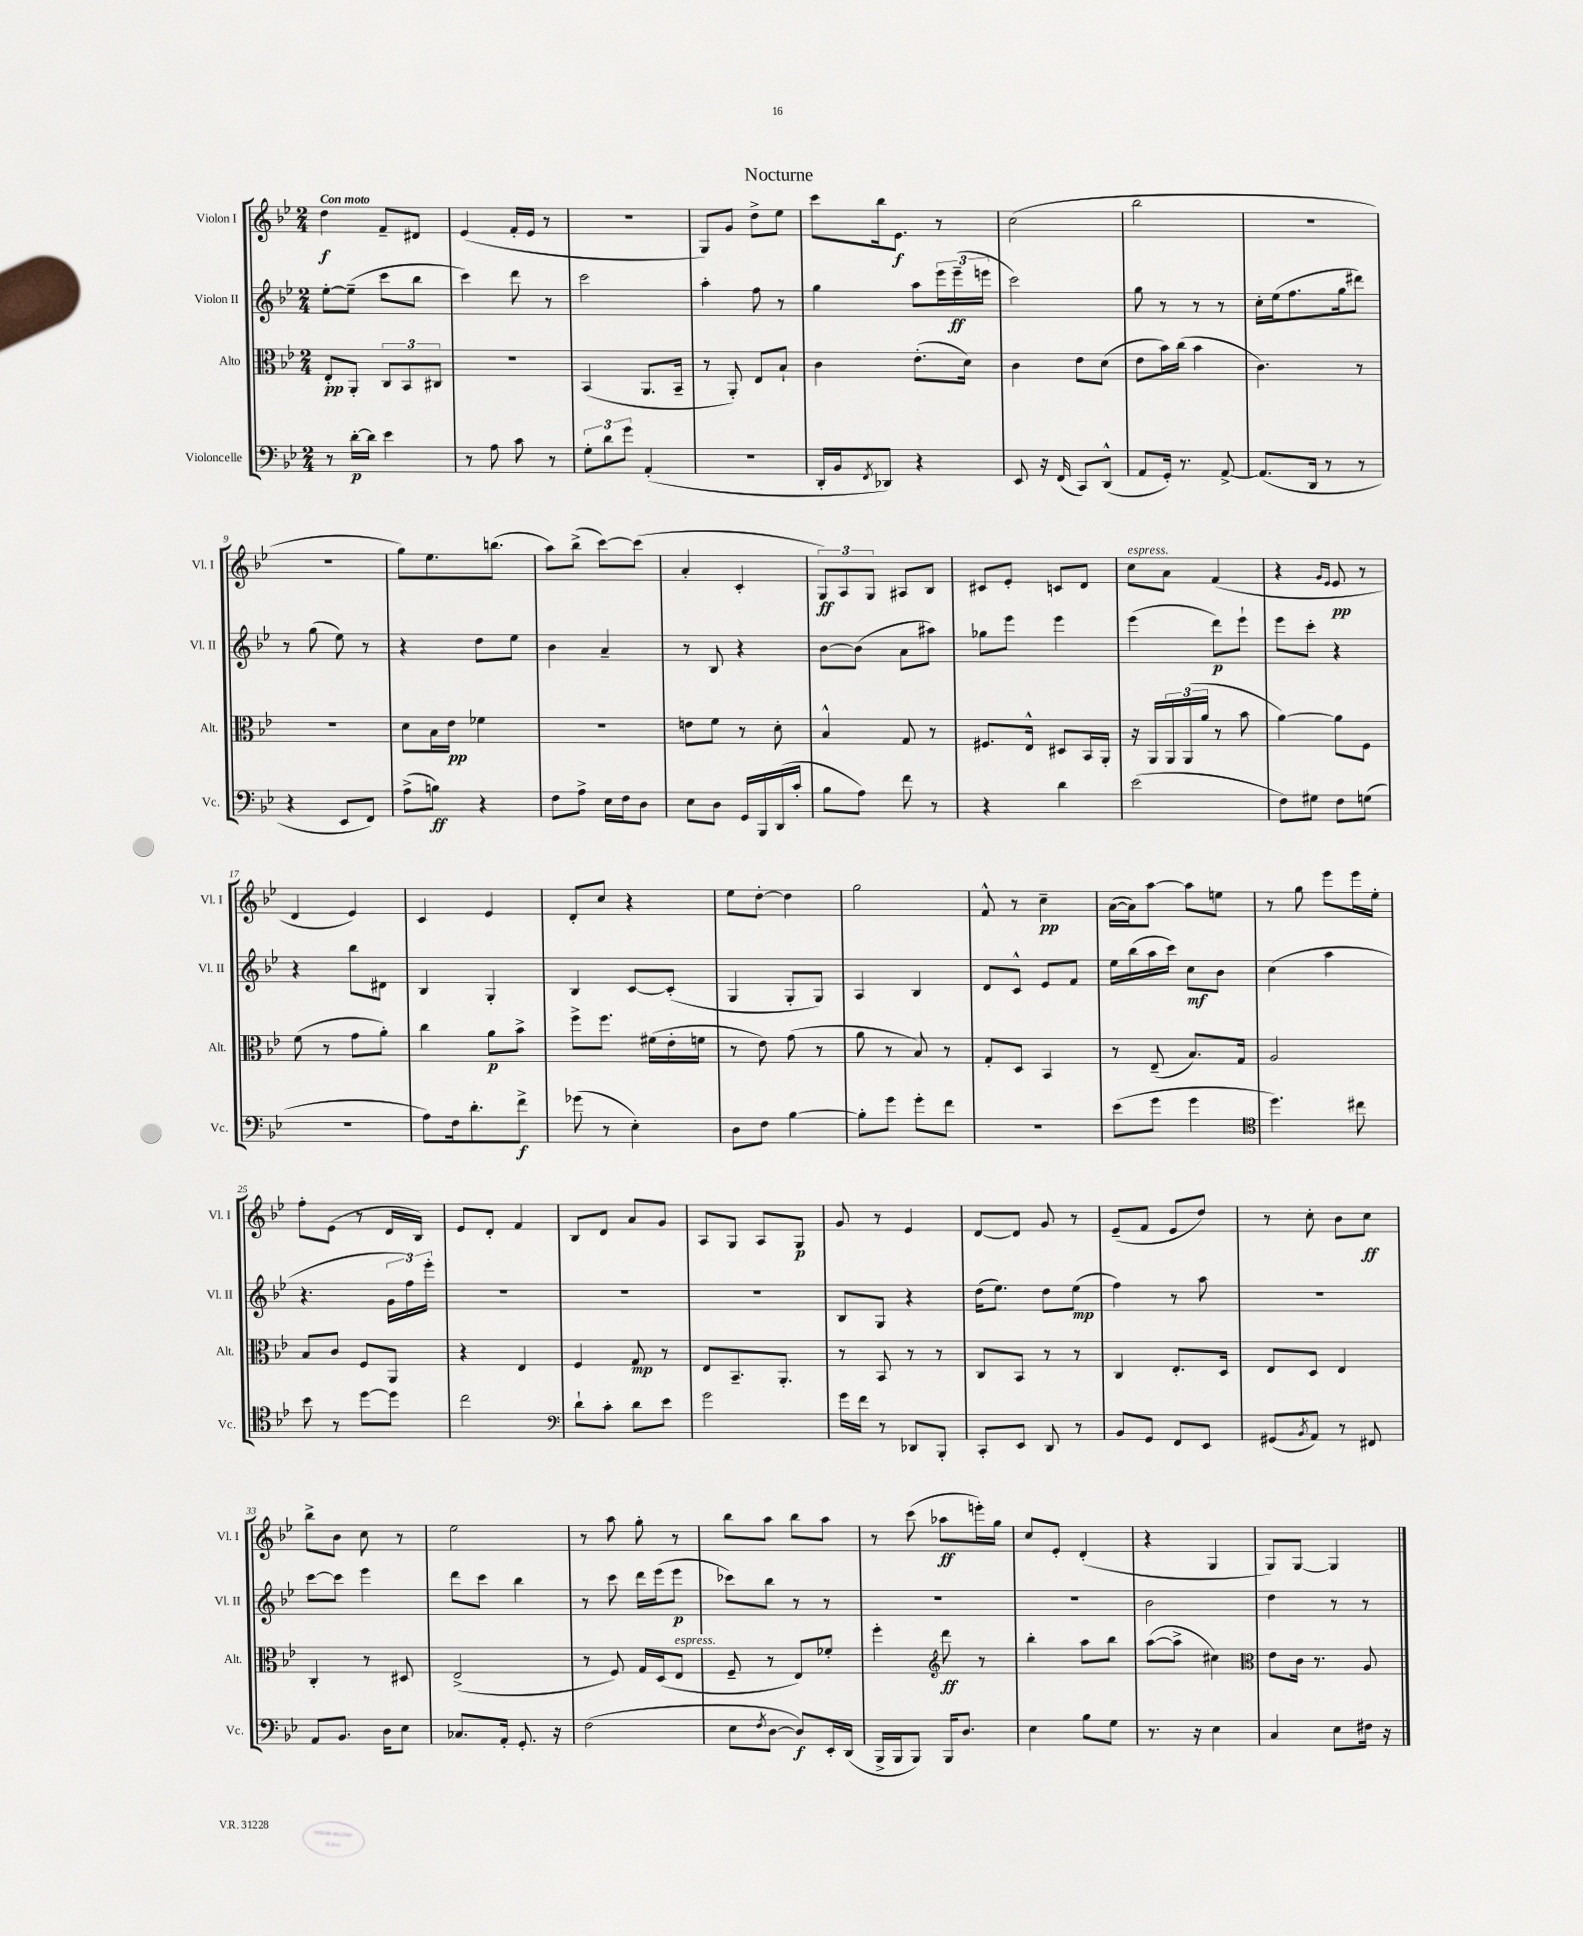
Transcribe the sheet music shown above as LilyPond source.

\header { title = "Nocturne" }
<<
\new StaffGroup <<
\new Staff = "s0" \with { instrumentName = "Violon I" shortInstrumentName = "Vl. I" } {
    \clef treble \key bes \major \numericTimeSignature \time 2/4 \tempo "Con moto"
    d''4\f f'8-- dis'8 |
    ees'4( f'16-. ees'16 r8 |
    R2 |
    g8) g'8 d''8-> ees''8 |
    c'''8 bes''16 ees'8.\f r8 |
    c''2( |
    bes''2 |
    r2 |
    R2 |
    g''8) ees''8. b''8.( |
    a''8) bes''8->( c'''8~) c'''8( |
    a'4-. c'4-. |
    \tuplet 3/2 { g8\ff) a8 g8 } ais8 bes8 |
    cis'8 ees'8-. c'8 d'8 |
    c''8^\markup { \italic "espress." } a'8 f'4( |
    r4 \grace { g'16 ees'16 } ees'8\pp r8 |
    d'4 ees'4) |
    c'4 ees'4 |
    d'8-. c''8 r4 |
    ees''8 d''8~-. d''4 |
    g''2 |
    f'8-^ r8 c''4--\pp |
    a'16~( a'16) a''8~ a''8 e''8 |
    r8 g''8 ees'''8 ees'''16 ees''16-. |
    f''8-. ees'8( r8 d'16 bes16) |
    ees'8 d'8-. f'4 |
    bes8 d'8 a'8 g'8 |
    a8 g8 a8 g8\p |
    g'8 r8 ees'4 |
    d'8~ d'8 g'8 r8 |
    ees'8--( f'8 ees'8 d''8) |
    r8 c''8-. bes'8 c''8\ff |
    bes''8-> bes'8 c''8 r8 |
    ees''2 |
    r8 a''8 g''8-. r8 |
    bes''8 a''8 bes''8 a''8 |
    r8 c'''8( aes''8\ff e'''16-.) g''16 |
    c''8 ees'8-. d'4-.( |
    r4 g4 |
    g8) g8~ g4 \bar "|." |
}
\new Staff = "s1" \with { instrumentName = "Violon II" shortInstrumentName = "Vl. II" } {
    \clef treble \key bes \major \numericTimeSignature \time 2/4
    ees''8~-. ees''8--( c'''8 bes''8 |
    c'''4) d'''8 r8 |
    c'''2 |
    a''4-. f''8 r8 |
    g''4 a''8 \tuplet 3/2 { ees'''16 ees'''16--\ff( e'''16 } |
    c'''2) |
    g''8 r8 r8 r8 |
    c''16-. ees''16( f''8. g''16 dis'''8) |
    r8 g''8( ees''8) r8 |
    r4 d''8 ees''8 |
    bes'4 a'4-- |
    r8 bes8 r4 |
    bes'8~ bes'8( a'8 ais''8) |
    ges''8 ees'''8 ees'''4 |
    ees'''4( d'''8\p) ees'''8-! |
    ees'''8 c'''8-. r4 |
    r4 bes''8 dis'8 |
    bes4 g4-. |
    bes4 c'8~ c'8-.( |
    g4 g8-. g8) |
    a4 bes4 |
    d'8 c'8-^ ees'8 f'8 |
    ees''16 bes''16( a''16 c'''16) c''8\mf bes'8 |
    c''4( a''4 |
    r4. \tuplet 3/2 { g'16 f''16) ees'''16-. } |
    r2 |
    R2 |
    R2 |
    bes8 g8 r4 |
    d''16( ees''8.) d''8 ees''8\mp( |
    f''4) r8 a''8 |
    r2 |
    c'''8~ c'''8 ees'''4 |
    d'''8 c'''8 bes''4 |
    r8 c'''8 d'''16 ees'''16( ees'''8\p |
    ces'''8) bes''8 r8 r8 |
    r2 |
    r2 |
    bes'2 |
    d''4 r8 r8 \bar "|." |
}
\new Staff = "s2" \with { instrumentName = "Alto" shortInstrumentName = "Alt." } {
    \clef alto \key bes \major \numericTimeSignature \time 2/4
    ees8-.\pp a,8-. \tuplet 3/2 { c8 bes,8 cis8 } |
    r2 |
    bes,4( a,8. bes,16-- |
    r8 a,8-.) ees8 bes8-! |
    c'4 ees'8.-.( d'16) |
    c'4 ees'8 d'8( |
    ees'8 bes'16) c''16( bes'4 |
    c'4.) r8 |
    R2 |
    d'8 bes16 ees'16\pp fes'4 |
    R2 |
    e'8 f'8 r8 d'8-. |
    bes4-^ g8 r8 |
    fis8. ees16-^ dis8 bes,16 a,16-. |
    r16 a,16 \tuplet 3/2 { a,16 a,16( a'16 } r8 bes'8 |
    a'4~) a'8 f8 |
    f'8( r8 g'8 a'8-.) |
    c''4 a'8\p bes'8-> |
    f''8-> f''8. fis'16( ees'16-. f'16 |
    r8 ees'8) g'8( r8 |
    a'8 r8 bes8) r8 |
    g8-. d8 bes,4 |
    r8 ees8--( bes8.) g16 |
    a2 |
    bes8 c'8 f8 a,8 |
    r4 ees4 |
    f4 g8\mp r8 |
    ees8 bes,8.-- a,8.-. |
    r8 bes,8 r8 r8 |
    c8 bes,8 r8 r8 |
    c4 ees8.-. d16 |
    ees8 d8 ees4 |
    c4-. r8 dis8 |
    ees2->( |
    r8 f8) g16 d16( ees8^\markup { \italic "espress." } |
    f8-- r8 ees8) fes'8-. |
    f''4-. \clef treble d'''8\ff r8 |
    bes''4-. a''8 bes''8 |
    a''8~( a''8-> cis''4) |
    \clef alto ees'8 c'16 r8. a8 \bar "|." |
}
\new Staff = "s3" \with { instrumentName = "Violoncelle" shortInstrumentName = "Vc." } {
    \clef bass \key bes \major \numericTimeSignature \time 2/4
    r8 d'16~-.\p d'16 ees'4 |
    r8 a8 c'8 r8 |
    \tuplet 3/2 { g8-. d'8 g'8 } a,4-.( |
    R2 |
    d,16-. bes,16 \acciaccatura { f,8 } des,8) r4 |
    ees,8 r16 f,16( c,8) d,8-^( |
    a,8 g,16-.) r8. a,8~-> |
    a,8.( d,16 r8 r8 |
    r4 ees,8 f,8) |
    a8->( b8\ff) r4 |
    f8 a8-> ees16 f16 d8 |
    ees8 d8 g,16 bes,,16 d,16( c'16-. |
    bes8 a8) f'8 r8 |
    r4 d'4 |
    ees'2( |
    f8) gis8 f8 g8( |
    r2 |
    a8) f16 d'8.-. f'8->\f |
    ges'8( r8 ees4-.) |
    d8 f8 bes4~ |
    bes8-. g'8 g'8-. f'8 |
    R2 |
    ees'8( g'8 g'4 |
    \clef tenor d''4.) cis''8 |
    bes'8 r8 d''8~ d''8 |
    c''2 |
    \clef bass d'8-! c'8-. d'8 ees'8 |
    g'2 |
    g'16 f'16 r8 des,8 bes,,8-. |
    c,8-. ees,8 d,8 r8 |
    bes,8 g,8 f,8 ees,8 |
    gis,8( \acciaccatura { bes,8 } a,8) r8 fis,8 |
    a,8 bes,8. d16 ees8 |
    ces8. a,16-. g,8.-. r16 |
    f2( |
    ees8 \acciaccatura { f8 } d8~ d8\f) ees,16-. d,16( |
    bes,,16-> bes,,16 bes,,8) bes,,16 d8. |
    ees4 bes8 g8 |
    r8. r16 ees4 |
    c4 ees8 fis16 r16 \bar "|." |
}
>>
>>
